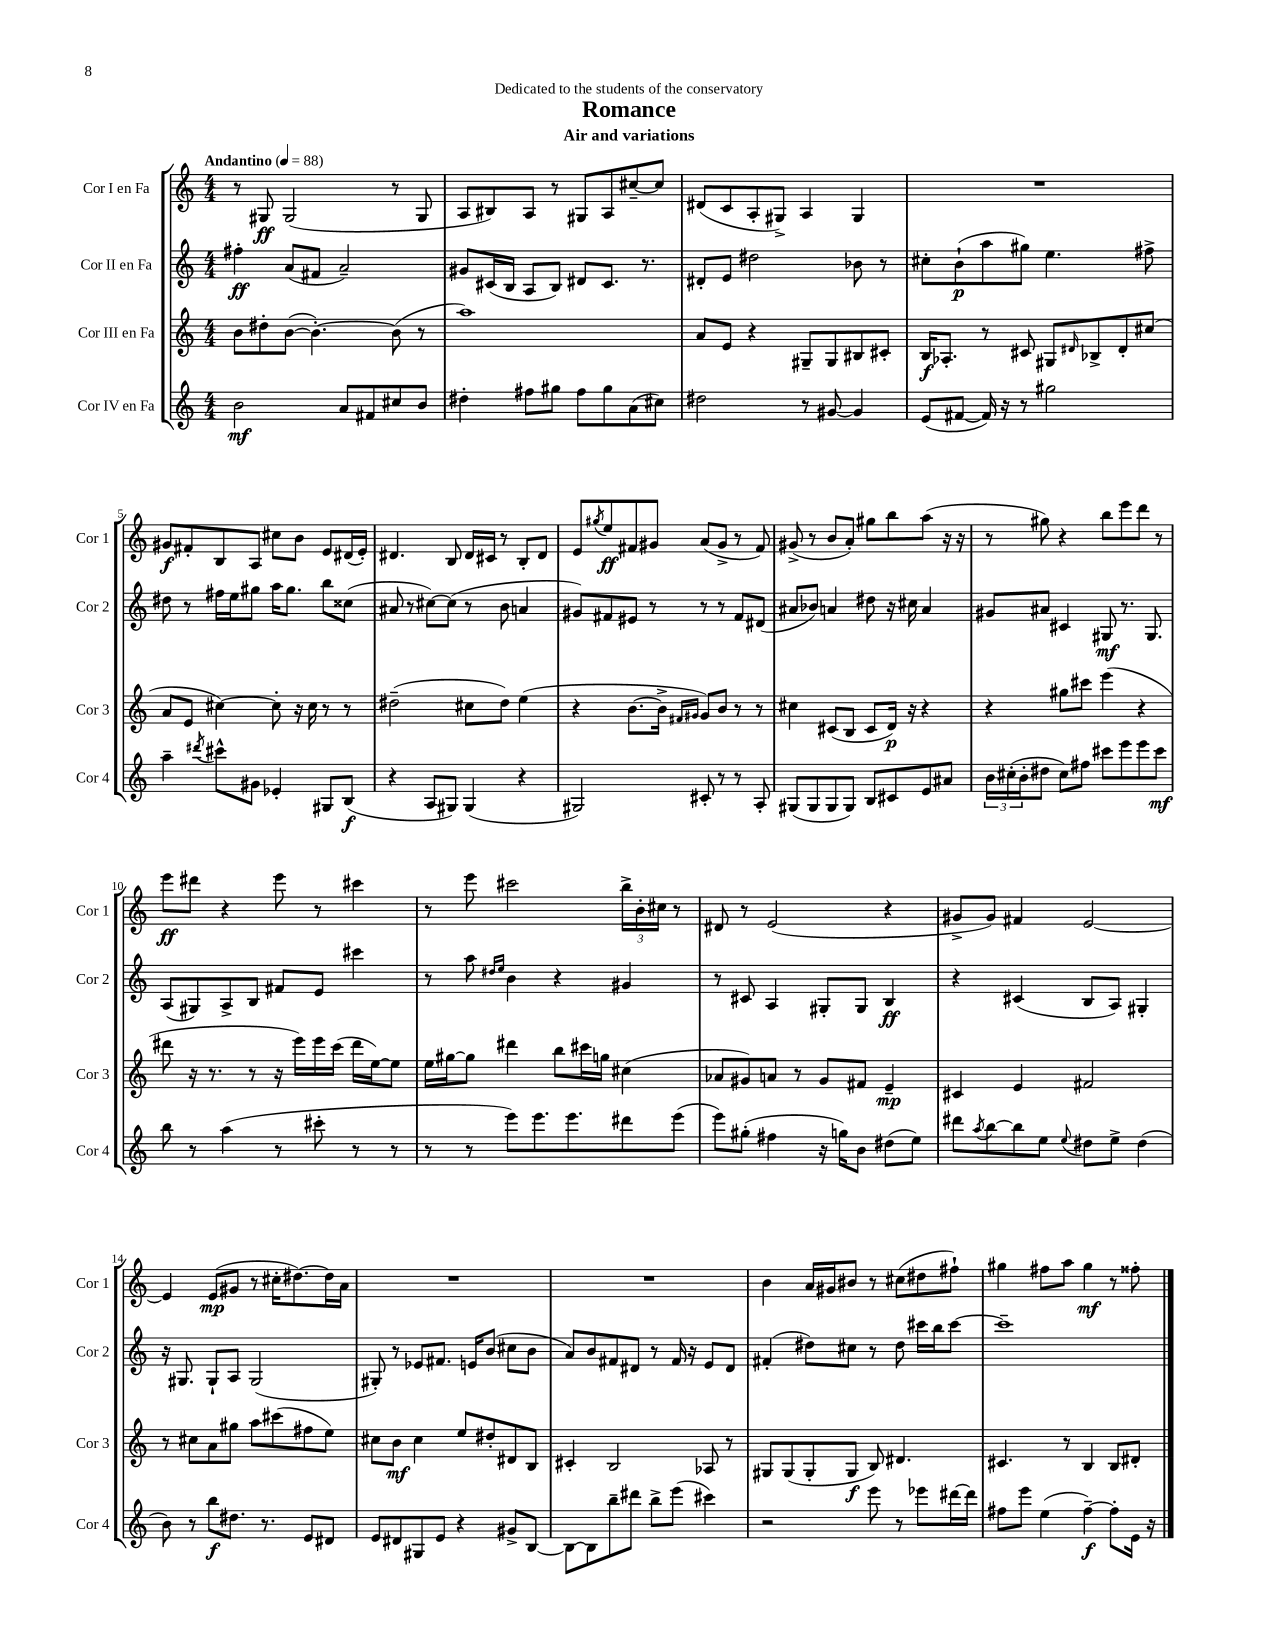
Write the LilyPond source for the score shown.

\header { title = "Romance" subtitle = "Air and variations" dedication = "Dedicated to the students of the conservatory" }
<<
\new StaffGroup <<
\new Staff = "s0" \with { instrumentName = "Cor I en Fa" shortInstrumentName = "Cor 1" } {
    \clef treble \key c \major \numericTimeSignature \time 4/4 \tempo "Andantino" 4 = 88
    r8 gis8\ff gis2( r8 gis8 |
    a8 bis8) a8 r8 gis8 a8 cis''8~-- cis''8 |
    dis'8( c'8 a8-. gis8->) a4 gis4 |
    R1 |
    gis'8\f fis'8-. b8 a8 cis''8 b'8 e'8 dis'16( e'16-.) |
    dis'4. b8 dis'16 cis'16 r8 b8-. dis'8 |
    e'8 \acciaccatura { gis''8 } e''8\ff fis'8 gis'8 a'8( gis'8-> r8 fis'8) |
    gis'8->( r8 b'8 a'8-.) gis''8 b''8 a''8( r16 r16 |
    r8 gis''8) r4 b''8 e'''8 d'''8 r8 |
    e'''8\ff dis'''8 r4 e'''8 r8 cis'''4 |
    r8 e'''8 cis'''2 \tuplet 3/2 { b''16-> b'16-. cis''16 } r8 |
    dis'8 r8 e'2( r4 |
    gis'8-> gis'8) fis'4 e'2~ |
    e'4 e'8\mp( gis'8 r8 cis''16-. dis''8.~) dis''16 a'16 |
    R1 |
    R1 |
    b'4 a'16 gis'16 bis'8 r8 cis''8( dis''8 fis''8-!) |
    gis''4 fis''8 a''8 gis''4\mf r8 fisis''8-. \bar "|." |
}
\new Staff = "s1" \with { instrumentName = "Cor II en Fa" shortInstrumentName = "Cor 2" } {
    \clef treble \key c \major \numericTimeSignature \time 4/4
    fis''4-.\ff a'8( fis'8 a'2--) |
    gis'8 cis'16( b16 a8 b8) dis'8 cis'8. r8. |
    dis'8-. e'8 dis''2 bes'8 r8 |
    cis''8-. b'8-!\p( a''8 gis''8) e''4. fis''8-> |
    dis''8 r8 fis''16 e''16 gis''8 a''16 gis''8. b''8 cisis''8( |
    ais'8 r8 cis''8~) cis''8( r8 b'8 a'4 |
    gis'8) fis'8 eis'8 r8 r8 r8 fis'8 dis'8( |
    ais'8 bes'8) a'4 dis''8 r16 cis''16 a'4 |
    gis'8 ais'8 cis'4 gis8\mf r8. gis8. |
    a8( gis8) a8-> b8 fis'8 e'8 cis'''4 |
    r8 a''8 \grace { dis''16 e''16 } b'4 r4 gis'4 |
    r8 cis'8 a4 gis8-. gis8 b4\ff |
    r4 cis'4( b8 a8) gis4-. |
    r16 gis8. gis8-! a8 gis2( |
    gis8-.) r8 ees'8 fis'8. e'16 b'8( cis''8 b'8 |
    a'8) b'8 fis'8 dis'8 r8 fis'16 r16 e'8 dis'8 |
    fis'4-.( dis''8) cis''8 r8 dis''8 cis'''16 b''16 cis'''8~ |
    cis'''1-- \bar "|." |
}
\new Staff = "s2" \with { instrumentName = "Cor III en Fa" shortInstrumentName = "Cor 3" } {
    \clef treble \key c \major \numericTimeSignature \time 4/4
    b'8 dis''8-. b'8~( b'4.~-.) b'8( r8 |
    a''1) |
    a'8 e'8 r4 gis8-- gis8 bis8 cis'8-. |
    b16\f aes8.-. r8 cis'8 gis8 \grace { dis'16 } bes8-> dis'8-. cis''8( |
    a'8 e'8 cis''4~) cis''8-. r16 cis''16 r8 r8 |
    dis''2--( cis''8 dis''8) e''4( |
    r4 b'8.~ b'16-> \grace { fis'16 gis'16 } gis'8) b'8 r8 r8 |
    cis''4 cis'8( b8 cis'8 d'16\p) r16 r4 |
    r4 gis''8 cis'''8 e'''4( r4 |
    dis'''8 r16 r8. r8 r16 e'''16) e'''16 c'''16( dis'''16 e''16~) e''8 |
    e''16 gis''16~ gis''8 dis'''4 b''8 cis'''16 g''16 cis''4( |
    aes'8 gis'8) a'8 r8 gis'8 fis'8 e'4--\mp |
    cis'4 e'4 fis'2 |
    r8 cis''8 a'8 gis''8 a''8 cis'''8( fis''8 e''8) |
    cis''8 b'8\mf cis''4 e''8 dis''8-. dis'8 b8 |
    cis'4-. b2 aes8 r8 |
    gis8 gis8( gis8-. gis8\f b8) dis'4. |
    cis'4. r8 b4 b8 dis'8-. \bar "|." |
}
\new Staff = "s3" \with { instrumentName = "Cor IV en Fa" shortInstrumentName = "Cor 4" } {
    \clef treble \key c \major \numericTimeSignature \time 4/4
    b'2\mf a'8 fis'8 cis''8 b'8 |
    dis''4-. fis''8 gis''8 fis''8 gis''8 a'8( cis''8) |
    dis''2 r8 gis'8~ gis'4 |
    e'8( fis'8~ fis'16) r16 r8 gis''2 |
    a''4-- \acciaccatura { dis'''8 } cis'''8-^ gis'8 ees'4-. gis8 b8\f( |
    r4 a8 gis8) gis4( r4 |
    gis2) cis'8-. r8 r8 a8-. |
    gis8( gis8 gis8 gis8) b8 cis'8 e'8 ais'8 |
    \tuplet 3/2 { b'16 cis''16-.( b'16-. } dis''8 cis''8) fis''8 cis'''8 e'''8 e'''8 cis'''8\mf |
    b''8 r8 a''4( r8 cis'''8-. r8 r8 |
    r8 r8 e'''8) e'''8. e'''8. dis'''8 e'''8( |
    e'''8) gis''8-.( fis''4 r16 g''16) b'8 dis''8( e''8) |
    dis'''8 \acciaccatura { a''8 } b''8~ b''8 e''8 \appoggiatura { e''8 } dis''8 e''8-> dis''4( |
    b'8) r8 b''8\f dis''8. r8. e'8 dis'8 |
    e'8 dis'8 gis8 e'8 r4 gis'8-> b8~ |
    b8~ b8 b''8-- dis'''8 b''8-> e'''8( cis'''4) |
    r2 e'''8 r8 ees'''8 dis'''16~ dis'''16 |
    fis''8 e'''8 e''4( fis''4~--\f) fis''8-. e'16 r16 \bar "|." |
}
>>
>>
